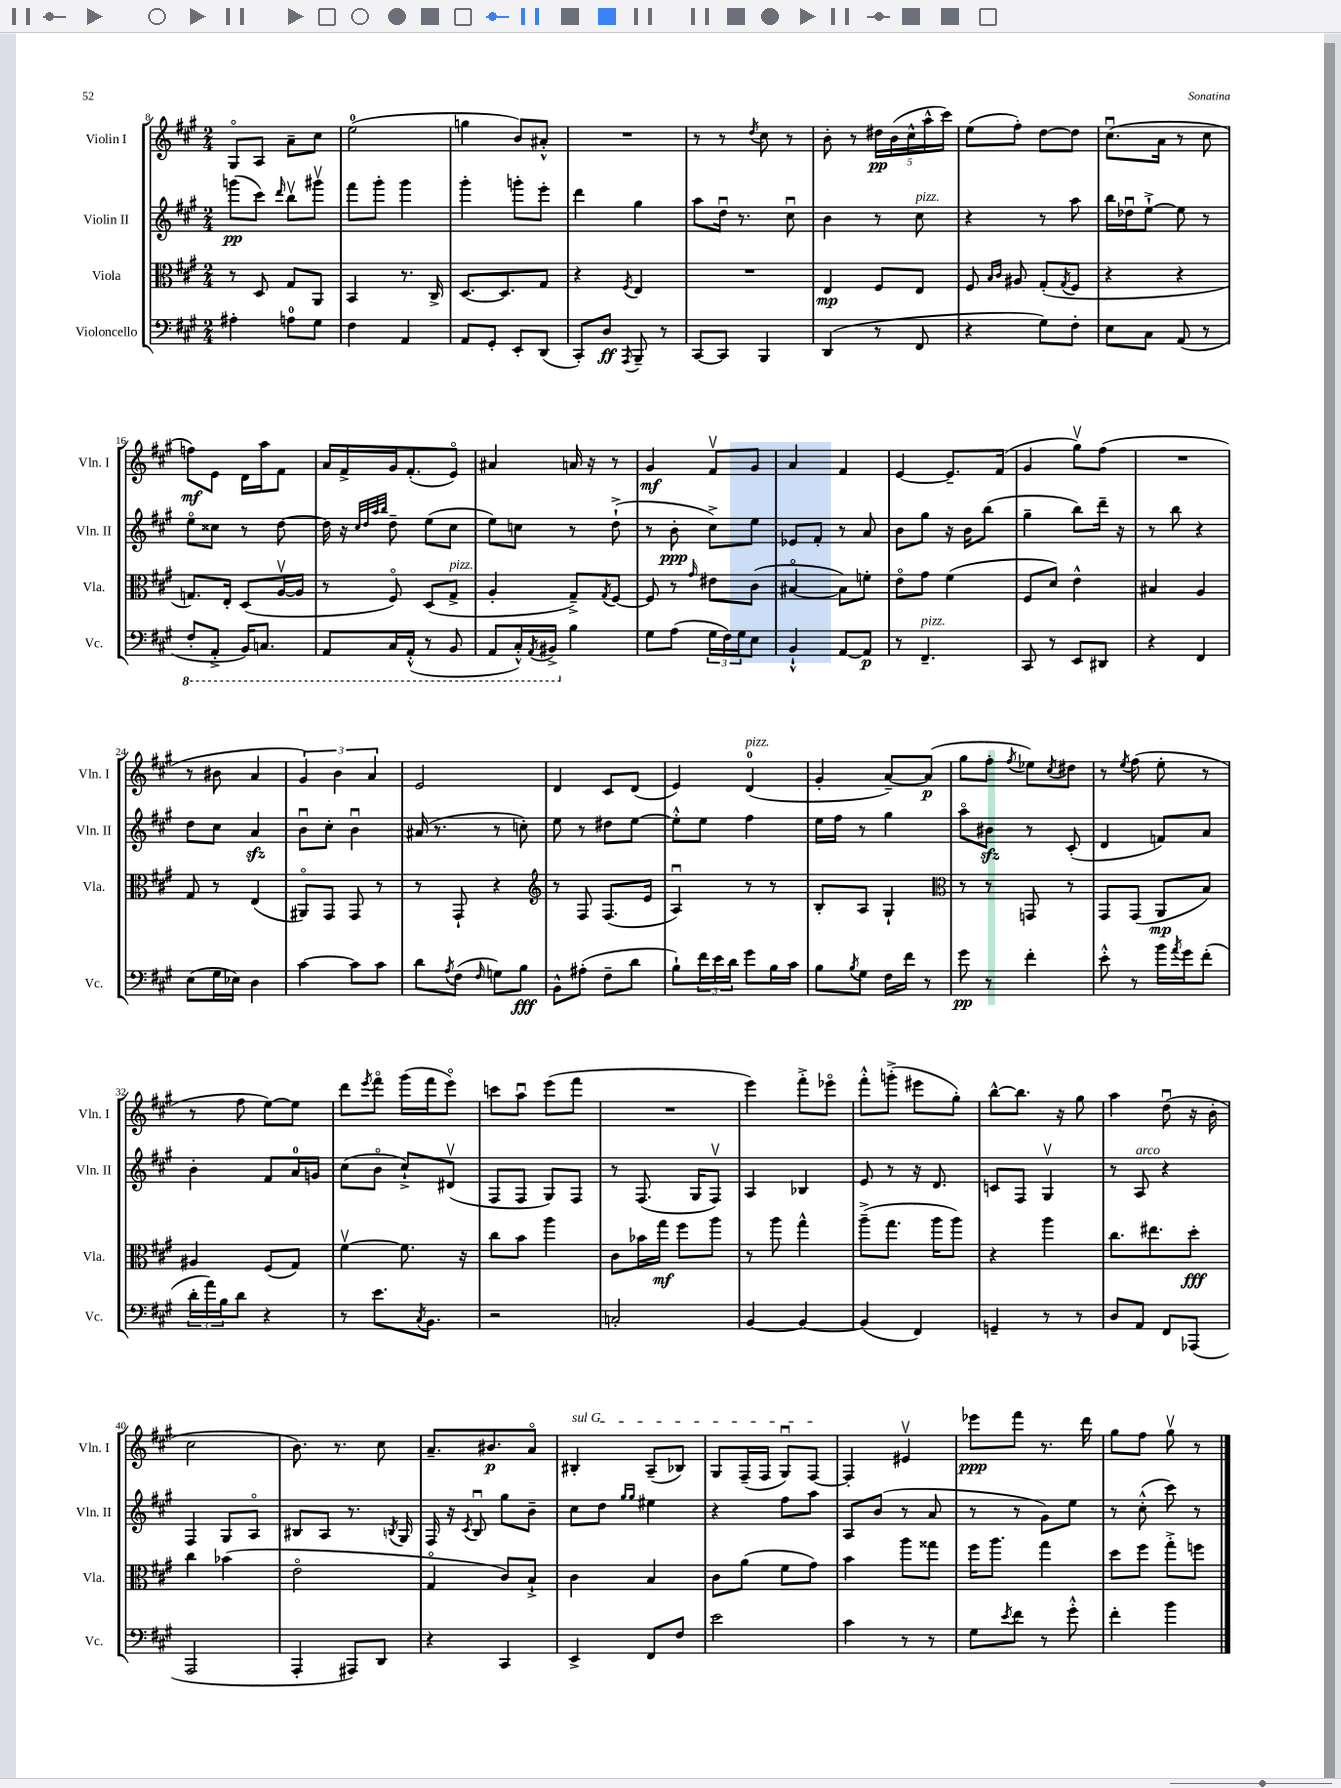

**kern	**dynam	**kern	**dynam	**kern	**dynam	**kern	**dynam
*part4	*part4	*part3	*part3	*part2	*part2	*part1	*part1
*staff4	*staff4	*staff3	*staff3	*staff2	*staff2	*staff1	*staff1
*I"Violoncello	*	*I"Viola	*	*I"Violin II	*	*I"Violin I	*
*I'Vc.	*	*I'Vla.	*	*I'Vln. II	*	*I'Vln. I	*
*clefF4	*	*clefC3	*	*clefG2	*	*clefG2	*
*k[f#c#g#]	*	*k[f#c#g#]	*	*k[f#c#g#]	*	*k[f#c#g#]	*
*M2/4	*	*M2/4	*	*M2/4	*	*M2/4	*
=8	=8	=8	=8	=8	=8	=8	=8
4A#X'\	.	8r	.	(8gggn\L	pp	8G#/L	.
.	.	8D/	.	8ccc#\J)	.	8A/J	.
.	.	.	.	16qqddd/	.	.	.
8An\L	.	8G#/L	.	8bbv\L	.	8a~\L	.
8G#\J	.	8AA/J	.	8ggg#Xv\J	.	8cc#\J	.
=9	=9	=9	=9	=9	=9	=9	=9
4F#\	.	4BB/	.	8fff#\L	.	(2ee\	.
.	.	.	.	8ggg#'\J	.	.	.
4AA/	.	8.r	.	4ggg#\	.	.	.
.	.	16C#^/	.	.	.	.	.
=10	=10	=10	=10	=10	=10	=10	=10
8AA/L	.	[8.D/L	.	4ggg#'\	.	4ggn\	.
8GG#'/J	.	.	.	.	.	.	.
.	.	8.D/]	.	.	.	.	.
8EE'/L	.	.	.	8gggn'\L	.	8b/L)	.
(8DD/J	.	8G#/J	.	8eee'\J	.	8a#X'^^/J	.
=11	=11	=11	=11	=11	=11	=11	=11
8CC#'/L)	.	4r	.	4ddd\	.	2r	.
8D/J	ff	.	.	.	.	.	.
8qAAA/	.	8qF#/	.	.	.	.	.
8BBB~/	.	4E/	.	4gg#\	.	.	.
8r	.	.	.	.	.	.	.
=12	=12	=12	=12	=12	=12	=12	=12
[8CC#/L	.	2r	.	8aa\L	.	8r	.
8CC#/J]	.	.	.	16ddu\Jk	.	8r	.
.	.	.	.	8.r	.	.	.
.	.	.	.	.	.	8qdd/	.
4BBB/	.	.	.	.	.	8cc#\	.
.	.	.	.	8cc#u\	.	8r	.
=13	=13	=13	=13	=13	=13	=13	=13
(4DD/	.	4E/	mp	4b\	.	8b'\	.
.	.	.	.	.	.	8r	.
8r	.	8F#/L	.	8r	.	20dd#X\LL	pp
.	.	.	.	.	.	(20b\	.
.	.	.	.	.	.	20cc#^^\	.
!	!	!	!	!LO:TX:a:i:t=pizz.	!	!	!
8FF#/	.	8E/J	.	8cc#\	.	.	.
.	.	.	.	.	.	20aa^^\	.
.	.	.	.	.	.	20ccc#\JJ)	.
=14	=14	=14	=14	=14	=14	=14	=14
4r	.	8F#/	.	4r	.	(8ee\L	.
.	.	16qqB/LL	.	.	.	.	.
.	.	16qqc#/JJ	.	.	.	.	.
.	.	8A#X/	.	.	.	8ff#'\J)	.
8G#\L)	.	(8G#'/L	.	8r	.	[8dd\L	.
.	.	8qG#/	.	.	.	.	.
8F#'\J	.	8F#/J	.	8aa\	.	8dd\J]	.
=15	=15	=15	=15	=15	=15	=15	=15
8E\L	.	4r	.	16bb\LL	.	(8.cc#u\L	.
.	.	.	.	16dd-Xu\J	.	.	.
8C#\J	.	.	.	[8ee`^\J	.	.	.
.	.	.	.	.	.	16a\Jk	.
(8AA/	.	4r	.	8ee\]	.	8r	.
8r	.	.	.	8r	.	8cc#\	.
!!LO:LB:g=z
=16	=16	=16	=16	=16	=16	=16	=16
*8ba	*	*	*	*	*	*	*
8FF#'/L	.	8.Gn/L)	.	8ee\L	.	8ffn\L)	mf
8AAA'^/J	.	.	.	8cc##X\J	.	8e\J	.
.	.	16E'/Jk	.	.	.	.	.
16BBB/KL)	.	(8D/L	.	8r	.	16d\LL	.
8.CCn/J	.	.	.	.	.	16aa\J	.
.	.	[16Av/L	.	[8dd\	.	8f#\J	.
.	.	16A/JJ]	.	.	.	.	.
=17	=17	=17	=17	=17	=17	=17	=17
8AAA/L	.	8r	.	16dd\]	.	16a/LL	.
.	.	.	.	16r	.	16f#^/	.
.	.	.	.	32qqcc#/LLL	.	.	.
.	.	.	.	32qqdd/	.	.	.
.	.	.	.	32qqaa/	.	.	.
.	.	.	.	32qqbb/JJJ	.	.	.
16CC#/L	.	8F#/)	.	8dd~\	.	16g#/J	.
(16AAA'^^/JJ	.	.	.	.	.	(8.f#'/	.
8r	.	(8D/L	.	(8ee\L	.	.	.
!	!	!LO:TX:a:i:t=pizz.	!	!	!	!	!
8BBB/	.	8G#^/J	.	8cc#\J	.	8e/J)	.
=18	=18	=18	=18	=18	=18	=18	=18
8AAA/L	.	4A'/	.	8ee\L)	.	4a#X/	.
16CC#'^^/L)	.	.	.	8ccn\J	.	.	.
8qAAA/	.	.	.	.	.	.	.
16BBB#X^/JJ	.	.	.	.	.	.	.
*X8ba	*	*	*	*	*	*	*
4B\	.	8G#~^/L)	.	8r	.	16an/	.
.	.	.	.	.	.	16r	.
.	.	8qG#/	.	.	.	.	.
.	.	[8F#/J	.	(8dd`^\	.	8r	.
=19	=19	=19	=19	=19	=19	=19	=19
8G#\L	.	8F#/]	.	8r	.	4g#/	mf
(8A\J	.	8r	.	8b'\	ppp	.	.
.	.	16qqg#/	.	.	.	.	.
24G#\LL	.	8e#X\L	.	8cc#^\L)	.	8f#v/L	.
24F#\)	.	.	.	.	.	.	.
24G#\J	.	.	.	.	.	.	.
8E\J	.	(8c#\J	.	8ee\J	.	8g#/J	.
=20	=20	=20	=20	=20	=20	=20	=20
4BB`^^/	.	[4B#X/	.	8e-X/L	.	4a/	.
.	.	.	.	8f#'/J	.	.	.
[8AA/L	.	8B#\L])	.	8r	.	4f#/	.
8AA/J]	p	8fn'\J	.	8a/	.	.	.
=21	=21	=21	=21	=21	=21	=21	=21
8r	.	8e\L	.	8b\L	.	[4e/	.
!LO:TX:a:i:t=pizz.	!	!	!	!	!	!	!
4.FF#~/	.	8g#\J	.	8gg#\J	.	.	.
.	.	(4f#\	.	16r	.	8.e~/L]	.
.	.	.	.	16b\KL	.	.	.
.	.	.	.	(8bb\J	.	.	.
.	.	.	.	.	.	(16f#/Jk	.
=22	=22	=22	=22	=22	=22	=22	=22
8CC#/	.	8F#/L	.	4gg#~\	.	4g#/	.
8r	.	8d/J)	.	.	.	.	.
8EE/L	.	4e^^\	.	8bb\L)	.	8gg#v\L)	.
8DD#X/J	.	.	.	16ddd~\Jk	.	(8ff#\J	.
.	.	.	.	16r	.	.	.
=23	=23	=23	=23	=23	=23	=23	=23
4r	.	4B#X/	.	8r	.	2r	.
.	.	.	.	8bb\	.	.	.
4FF#/	.	4A/	.	4r	.	.	.
!!LO:LB:g=z
=24	=24	=24	=24	=24	=24	=24	=24
(8E\L	.	8G#/	.	8dd\L	.	8r	.
16G#\L	.	8r	.	8cc#\J	.	8b#X\	.
16E-X\JJ)	.	.	.	.	.	.	.
4D\	.	(4E/	.	4azz/	.	4a/	.
=25	=25	=25	=25	=25	=25	=25	=25
[4c#\	.	8AA#X/L)	.	8bu\L	.	6g#/)	.
.	.	8GG#/J	.	8cc#'\J	.	.	.
.	.	.	.	.	.	6b\	.
8c#\L]	.	8GG#/	.	4bu\	.	.	.
.	.	.	.	.	.	6a/	.
8c#\J	.	8r	.	.	.	.	.
=26	=26	=26	=26	=26	=26	=26	=26
8d\L	.	8r	.	(16a#X/	.	2e/	.
.	.	.	.	8.r	.	.	.
8qA/	.	.	.	.	.	.	.
(8F#\J	.	8GG#`/	.	.	.	.	.
16qqF#/	.	.	.	.	.	.	.
8Gn\L)	.	4r	.	8r	.	.	.
8B\J	fff	.	.	8ccn'\)	.	.	.
=27	=27	=27	=27	=27	=27	=27	=27
*	*	*clefG2	*	*	*	*	*
8BB^^\L	.	8r	.	8ee\	.	4d/	.
(8A#X'\J	.	8F#/	.	8r	.	.	.
8F#~\L	.	(8.F#/L	.	8dd#X\L	.	8c#/L	.
8d\J	.	.	.	[8ee\J	.	(8d/J	.
.	.	16e/Jk	.	.	.	.	.
=28	=28	=28	=28	=28	=28	=28	=28
8B`\L)	.	4Au/)	.	8ee'^^\L]	.	4e/)	.
24f#\L	.	.	.	8ee\J	.	.	.
24e\	.	.	.	.	.	.	.
24d\JJ	.	.	.	.	.	.	.
!	!	!	!	!	!	!LO:TX:a:i:t=pizz.	!
8g#\L	.	8r	.	4ff#\	.	(4d/	.
16B\L	.	8r	.	.	.	.	.
16c#\JJ	.	.	.	.	.	.	.
=29	=29	=29	=29	=29	=29	=29	=29
8B\L	.	8B'/L	.	16ee\LL	.	4g#'/	.
.	.	.	.	16ff#\JJ	.	.	.
8qB/	.	.	.	.	.	.	.
8G#\J	.	8A/J	.	8r	.	.	.
16F#\LL	.	4G#`/	.	4gg#\	.	[8a~/L)	.
16f#\JJ	.	.	.	.	.	.	.
8r	.	.	.	.	.	(8a/J]	p
=30	=30	=30	=30	=30	=30	=30	=30
*	*	*clefC3	*	*	*	*	*
8g#\	pp	8r	.	8aa\L	.	8gg#\L	.
8r	.	8r	.	8b#Xzz\J	.	8ff#'\J	.
.	.	.	.	.	.	8qff#/	.
4f#'\	.	8GGn/	.	8r	.	8ee-X\L)	.
.	.	.	.	.	.	8qcc#/	.
.	.	8r	.	(8c#'/	.	8dd#X\J	.
=31	=31	=31	=31	=31	=31	=31	=31
8e'^^\	.	8GG#/L	.	4d/	.	8r	.
.	.	.	.	.	.	8qee/	.
8r	.	(8GG#/J	.	.	.	(8ff#\	.
16b\LL	.	8AA/L	mp	8fn/L)	.	8ee'\	.
8qa/	.	.	.	.	.	.	.
16g#\J	.	.	.	.	.	.	.
(8f#'\J	.	8B/J)	.	8a/J	.	8r	.
!!LO:LB:g=z
=32	=32	=32	=32	=32	=32	=32	=32
24d'\LL	.	4A#X/	.	4b'\	.	8r	.
24a\)	.	.	.	.	.	.	.
24B\J	.	.	.	.	.	.	.
8d\J	.	.	.	.	.	8ff#\	.
4r	.	(8F#/L	.	8f#/L	.	[8ee\L)	.
.	.	8G#/J)	.	16a/L	.	8ee\J]	.
.	.	.	.	16gn/JJ	.	.	.
=33	=33	=33	=33	=33	=33	=33	=33
8r	.	[4f#v\	.	(8cc#\L	.	8ddd\L	.
.	.	.	.	.	.	8qeee/	.
8.e\L	.	.	.	8b\J	.	8fff#\J	.
.	.	8.f#\]	.	8cc#`^/L)	.	(16ggg#\LL	.
8qC#/	.	.	.	.	.	.	.
8.BB\J	.	.	.	.	.	16fff#\J	.
.	.	.	.	(8d#Xv/J	.	8eee\J)	.
.	.	16r	.	.	.	.	.
=34	=34	=34	=34	=34	=34	=34	=34
2r	.	8cc#\L	.	8F#/L	.	8cccn\L	.
.	.	8b\J	.	8F#/J	.	8aau\J	.
.	.	4aa\	.	8G#/L)	.	(8eee\L	.
.	.	.	.	8F#/J	.	8fff#\J	.
=35	=35	=35	=35	=35	=35	=35	=35
2Cn'/	.	8c#\L	.	8r	.	2r	.
.	.	16b-X\L	.	(8.F#/	.	.	.
.	.	16gg#\JJ	mf	.	.	.	.
.	.	8ff#\L	.	.	.	.	.
.	.	.	.	16G#/KL	.	.	.
.	.	8aa\J	.	8F#v/J)	.	.	.
=36	=36	=36	=36	=36	=36	=36	=36
[4BB/	.	8r	.	4A/	.	4eee\)	.
.	.	8aa\	.	.	.	.	.
4BB/_	.	4gg#^^\	.	4B-X/	.	8fff#'^\L	.
.	.	.	.	.	.	8eee-X\J	.
=37	=37	=37	=37	=37	=37	=37	=37
(4BB/]	.	(8aa~^\L	.	8e/	.	8fff#'^^\L	.
.	.	8.gg#\J	.	8r	.	(8gggn'^\J	.
4FF#/)	.	.	.	16r	.	8eee#X\L	.
.	.	16aa\KL	.	8.d/	.	.	.
.	.	8aa\J)	.	.	.	8gg#'\J)	.
=38	=38	=38	=38	=38	=38	=38	=38
4GGn~/	.	4r	.	8cn/L	.	[8bb^^\L	.
.	.	.	.	8F#/J	.	8.bb\J]	.
8r	.	4aa\	.	4G#v/	.	.	.
.	.	.	.	.	.	16r	.
8r	.	.	.	.	.	8gg#\	.
=39	=39	=39	=39	=39	=39	=39	=39
8D/L	.	8.cc#\L	.	8r	.	4aa\	.
!	!	!	!	!LO:TX:a:i:t=arco	!	!	!
8AA/J	.	.	.	8A/	.	.	.
.	.	8.ee#X\	.	.	.	.	.
8FF#/L	.	.	.	4r	.	(8ddu\	.
(8AAA-X/J	.	8dd'\J	fff	.	.	16r	.
.	.	.	.	.	.	16b'\	.
!!LO:LB:g=z
=40	=40	=40	=40	=40	=40	=40	=40
2AAA/	.	4cc#\	.	4F#/	.	2cc#\	.
.	.	(4b-X\	.	8G#/L	.	.	.
.	.	.	.	8A/J	.	.	.
=41	=41	=41	=41	=41	=41	=41	=41
4AAA'/	.	2e\	.	8B#X/L	.	8.b\)	.
.	.	.	.	8A/J	.	.	.
.	.	.	.	.	.	8.r	.
8AAA#X/L)	.	.	.	8.r	.	.	.
8DD/J	.	.	.	.	.	8cc#\	.
.	.	.	.	8qBn/	.	.	.
.	.	.	.	16G#/	.	.	.
=42	=42	=42	=42	=42	=42	=42	=42
4r	.	4G#/	.	16F#/	.	8.a~/L	.
.	.	.	.	16r	.	.	.
.	.	.	.	8qc#/	.	.	.
.	.	.	.	8Bu/	.	.	.
.	.	.	.	.	.	8.b#X/	p
4CC#/	.	8c#/L)	.	8gg#\L	.	.	.
.	.	8B`^/J	.	8b~\J	.	8a/J	.
=43	=43	=43	=43	=43	=43	=43	=43
!	!	!	!	!	!	!LO:TX:a:i:t=sul G	!
4EE^/	.	4c#\	.	8cc#\L	.	4B#X'/	.
.	.	.	.	8dd\J	.	.	.
.	.	.	.	16qqgg#/LL	.	.	.
.	.	.	.	16qqgg#/JJ	.	.	.
8FF#/L	.	4B/	.	4ee#X\	.	(8A~/L	.
8F#/J	.	.	.	.	.	8B-X/J)	.
=44	=44	=44	=44	=44	=44	=44	=44
2e\	.	8c#\L	.	4r	.	8G#/L	.
.	.	(8a\J	.	.	.	(16F#~/L	.
.	.	.	.	.	.	16F#/JJ	.
.	.	8f#\L	.	8ff#\L	.	8G#u/L)	.
.	.	8g#\J)	.	8aa\J	.	[8F#/J	.
=45	=45	=45	=45	=45	=45	=45	=45
4c#\	.	4b\	.	8A/L	.	4F#'/]	.
.	.	.	.	(8b/J	.	.	.
8r	.	8aa\L	.	8r	.	4e#Xv/	.
8r	.	8gg##X\J	.	8a/	.	.	.
=46	=46	=46	=46	=46	=46	=46	=46
8G#\L	.	16ff#\KL	.	8r	.	8eee-X\L	ppp
.	.	8.aa\J	.	.	.	.	.
8qe/	.	.	.	.	.	.	.
8f#\J	.	.	.	8r	.	8fff#\J	.
8r	.	4gg#\	.	8g#\L)	.	8.r	.
8g#'^^\	.	.	.	8ee\J	.	.	.
.	.	.	.	.	.	16ddd\	.
=47	=47	=47	=47	=47	=47	=47	=47
4f#'\	.	8dd\L	.	8r	.	8gg#\L	.
.	.	8ff#\J	.	(8cc#'^^\	.	8ff#\J	.
4b\	.	8gg#'^\L	.	8ccc#\)	.	8gg#v\	.
.	.	8ffn\J	.	8r	.	8r	.
==	==	==	==	==	==	==	==
*-	*-	*-	*-	*-	*-	*-	*-
